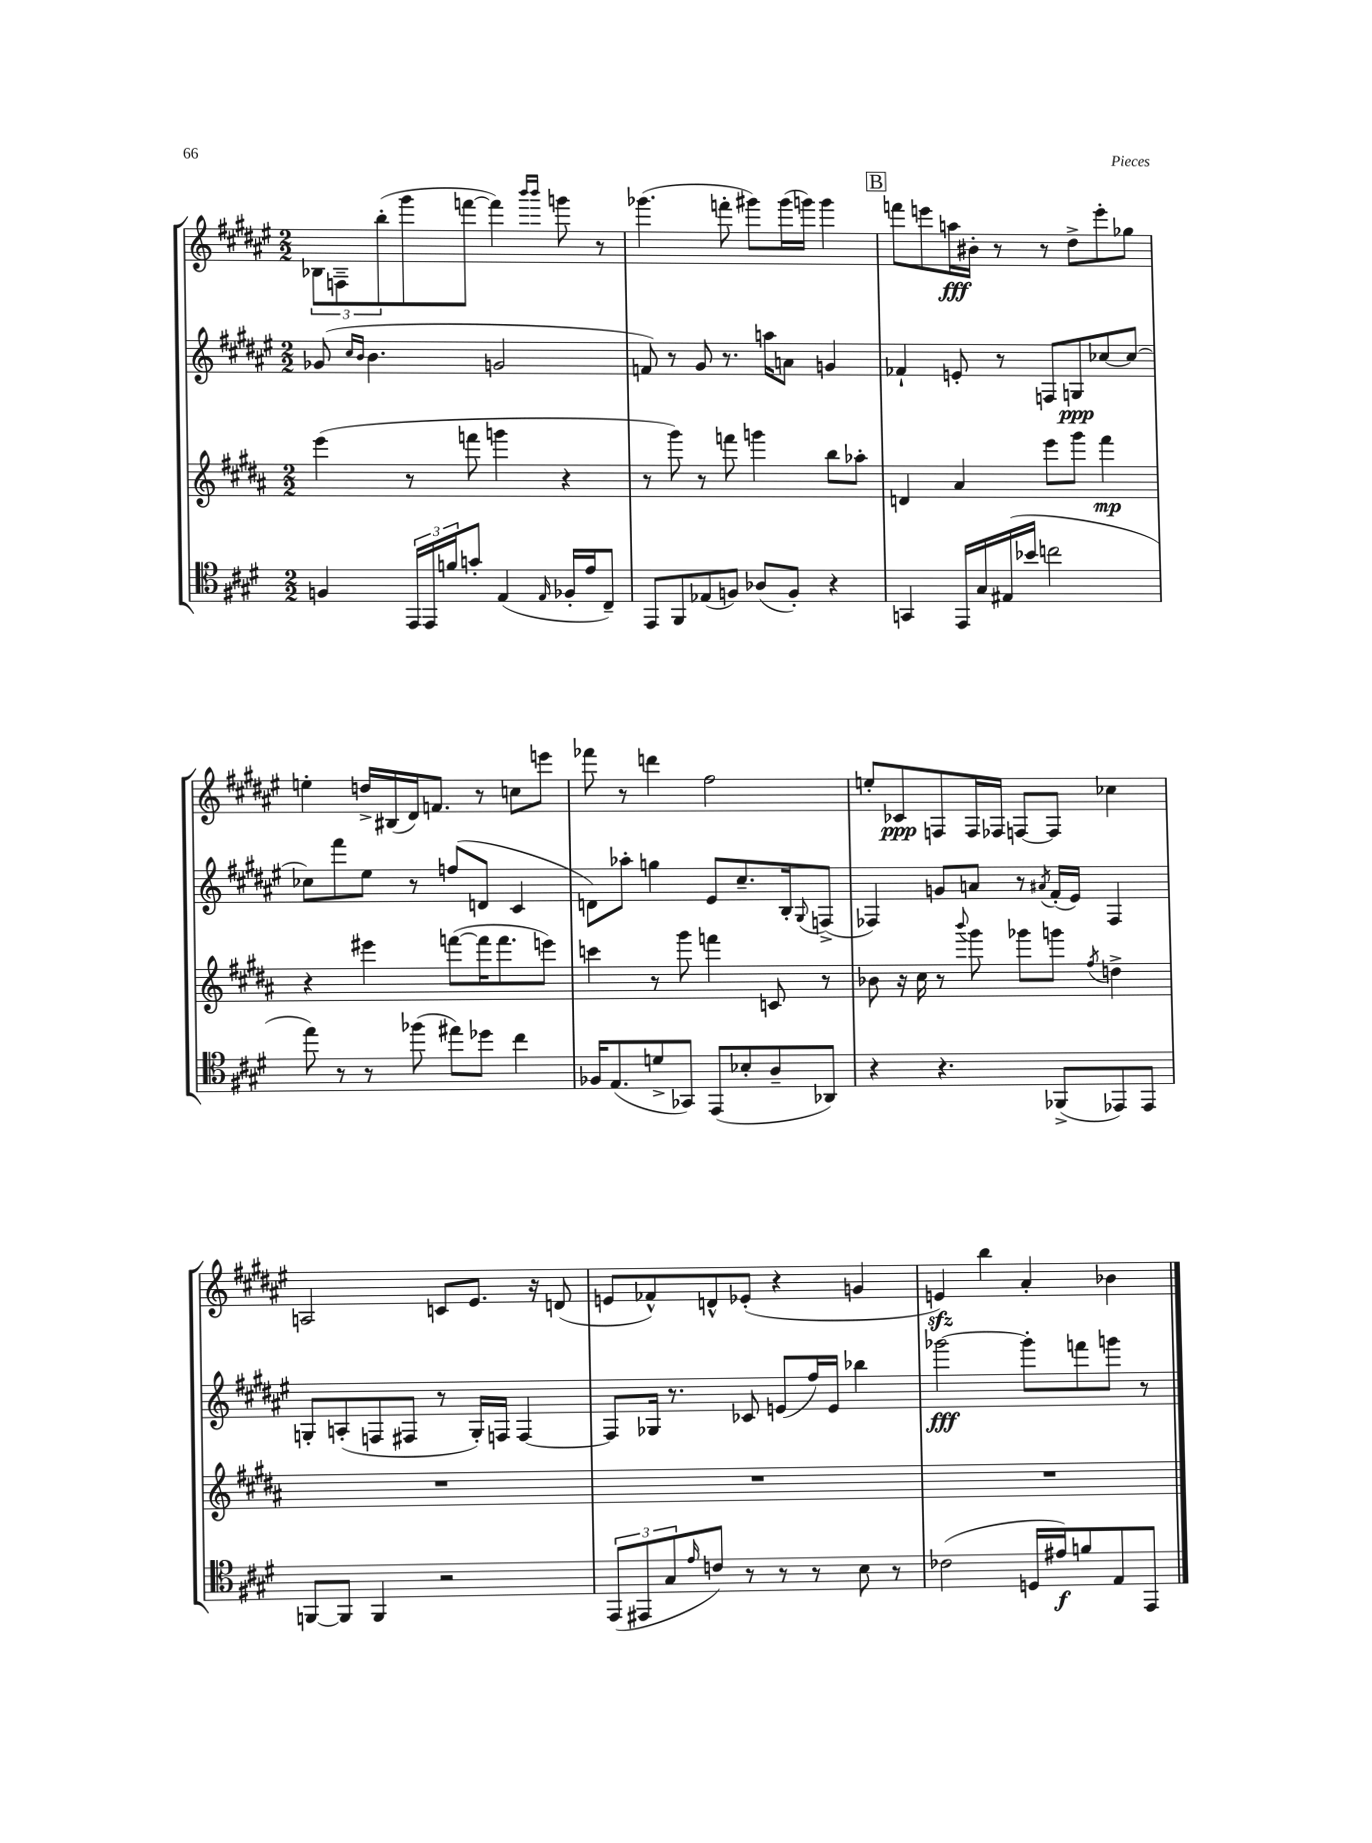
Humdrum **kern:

**kern	**kern	**kern	**kern
*staff4	*staff3	*staff2	*staff1
*clefC4	*clefG2	*clefG2	*clefG2
*k[f#c#g#d#]	*k[f#c#g#d#a#]	*k[f#c#g#d#a#e#]	*k[f#c#g#d#a#e#]
*M2/2	*M2/2	*M2/2	*M2/2
4F	(4eee	(8g-	12B-
.	.	.	12F~
.	.	16qqcc#	.
.	.	16qqb	.
.	.	4.b	.
.	.	.	(12bb'
24EE	8r	.	8ggg#
24EE	.	.	.
24f	.	.	.
8g'	8fff	.	[8fff
(4E	4ggg	2g	4fff])
.	.	.	16qqbbb
16qqE	.	.	16qqbbb
16F-'	4r	.	8ggg
16e	.	.	.
8C#~)	.	.	8r
=	=	=	=
8EE	8r	8f)	(4.ggg-
8FF#	8ggg#)	8r	.
(8E-	8r	8g#	.
8F)	8fff	8.r	8fff'
(8A-	4ggg	.	8ggg#)
.	.	16aa	.
8F')	.	8a	(16ggg#
.	.	.	16ggg)
4r	8bb	4g	4ggg
.	8aa-'	.	.
=	=	=	=
4GG	4d	4f-`	8fff
.	.	.	8eee
16EE	4a#	8e'	16aa
16G#	.	.	16b#'
(16E#	.	8r	8r
16b-	.	.	.
2cc	8eee	8F	8r
.	8ggg#	8G	8dd#^
.	4fff#	[8cc-	8eee'
.	.	8cc-_	8gg-
=	=	=	=
8ee)	4r	8cc-]	4ee'
8r	.	8fff#	.
8r	4eee#	8ee#	16dd^
.	.	.	(16B#
(8ff-	.	8r	16d#)
.	.	.	8.f
8ee#)	([8fff	(8ff	.
8dd-	16fff]	8d	8r
.	8.fff	.	.
4cc#	.	4c#	8cc
.	8eee)	.	8eee
=	=	=	=
16F-	4ccc	8d)	8fff-
(8.E	.	.	.
.	.	8aa-'	8r
8d^	8r	4gg	4ddd
8GG-)	8ggg#	.	.
(8EE	4fff	8e#	2ff#
8B-'	.	8.cc#~	.
8A~	8c	.	.
.	.	16B'	.
.	.	8qqG#	.
8AA-)	8r	(8F^	.
=	=	=	=
4r	8b-	4F-)	8ee'
.	16r	.	8c-
.	16cc#	.	.
4.r	8r	8g	8F
.	8qqbbb	.	.
.	8ggg#	8a	16F
.	.	.	16F-
.	8ggg-	8r	[8F
.	.	8qa#	.
(8FF-^	8ggg	(16f#'	8F]
.	.	16e#)	.
.	8qff#	.	.
8EE-)	4dd^	4F-	4cc-
8EE-	.	.	.
=	=	=	=
[8FF	1r	8G'	2A
8FF]	.	(8A'	.
4FF	.	8F	.
.	.	8F#	.
2r	.	8r	8c
.	.	16G')	8.e#
.	.	16F	.
.	.	[4F	.
.	.	.	16r
.	.	.	(8d
=	=	=	=
(12EE	1r	8F]	8e
12EE#	.	.	.
.	.	16G-	8f-^^)
12G#	.	.	.
.	.	8.r	.
16qqe	.	.	.
8c)	.	.	8d^^
8r	.	8c-	(8e-'
8r	.	(8e	4r
8r	.	16ff#)	.
.	.	16e	.
8B	.	4bb-	4g
8r	.	.	.
=	=	=	=
(2c-	1r	[2ggg-	4e)
.	.	.	4bb
16D	.	8ggg-']	4a#'
16e#)	.	.	.
8f	.	8fff	.
8E	.	8ggg	4b-
8EE	.	8r	.
==	==	==	==
*-	*-	*-	*-
